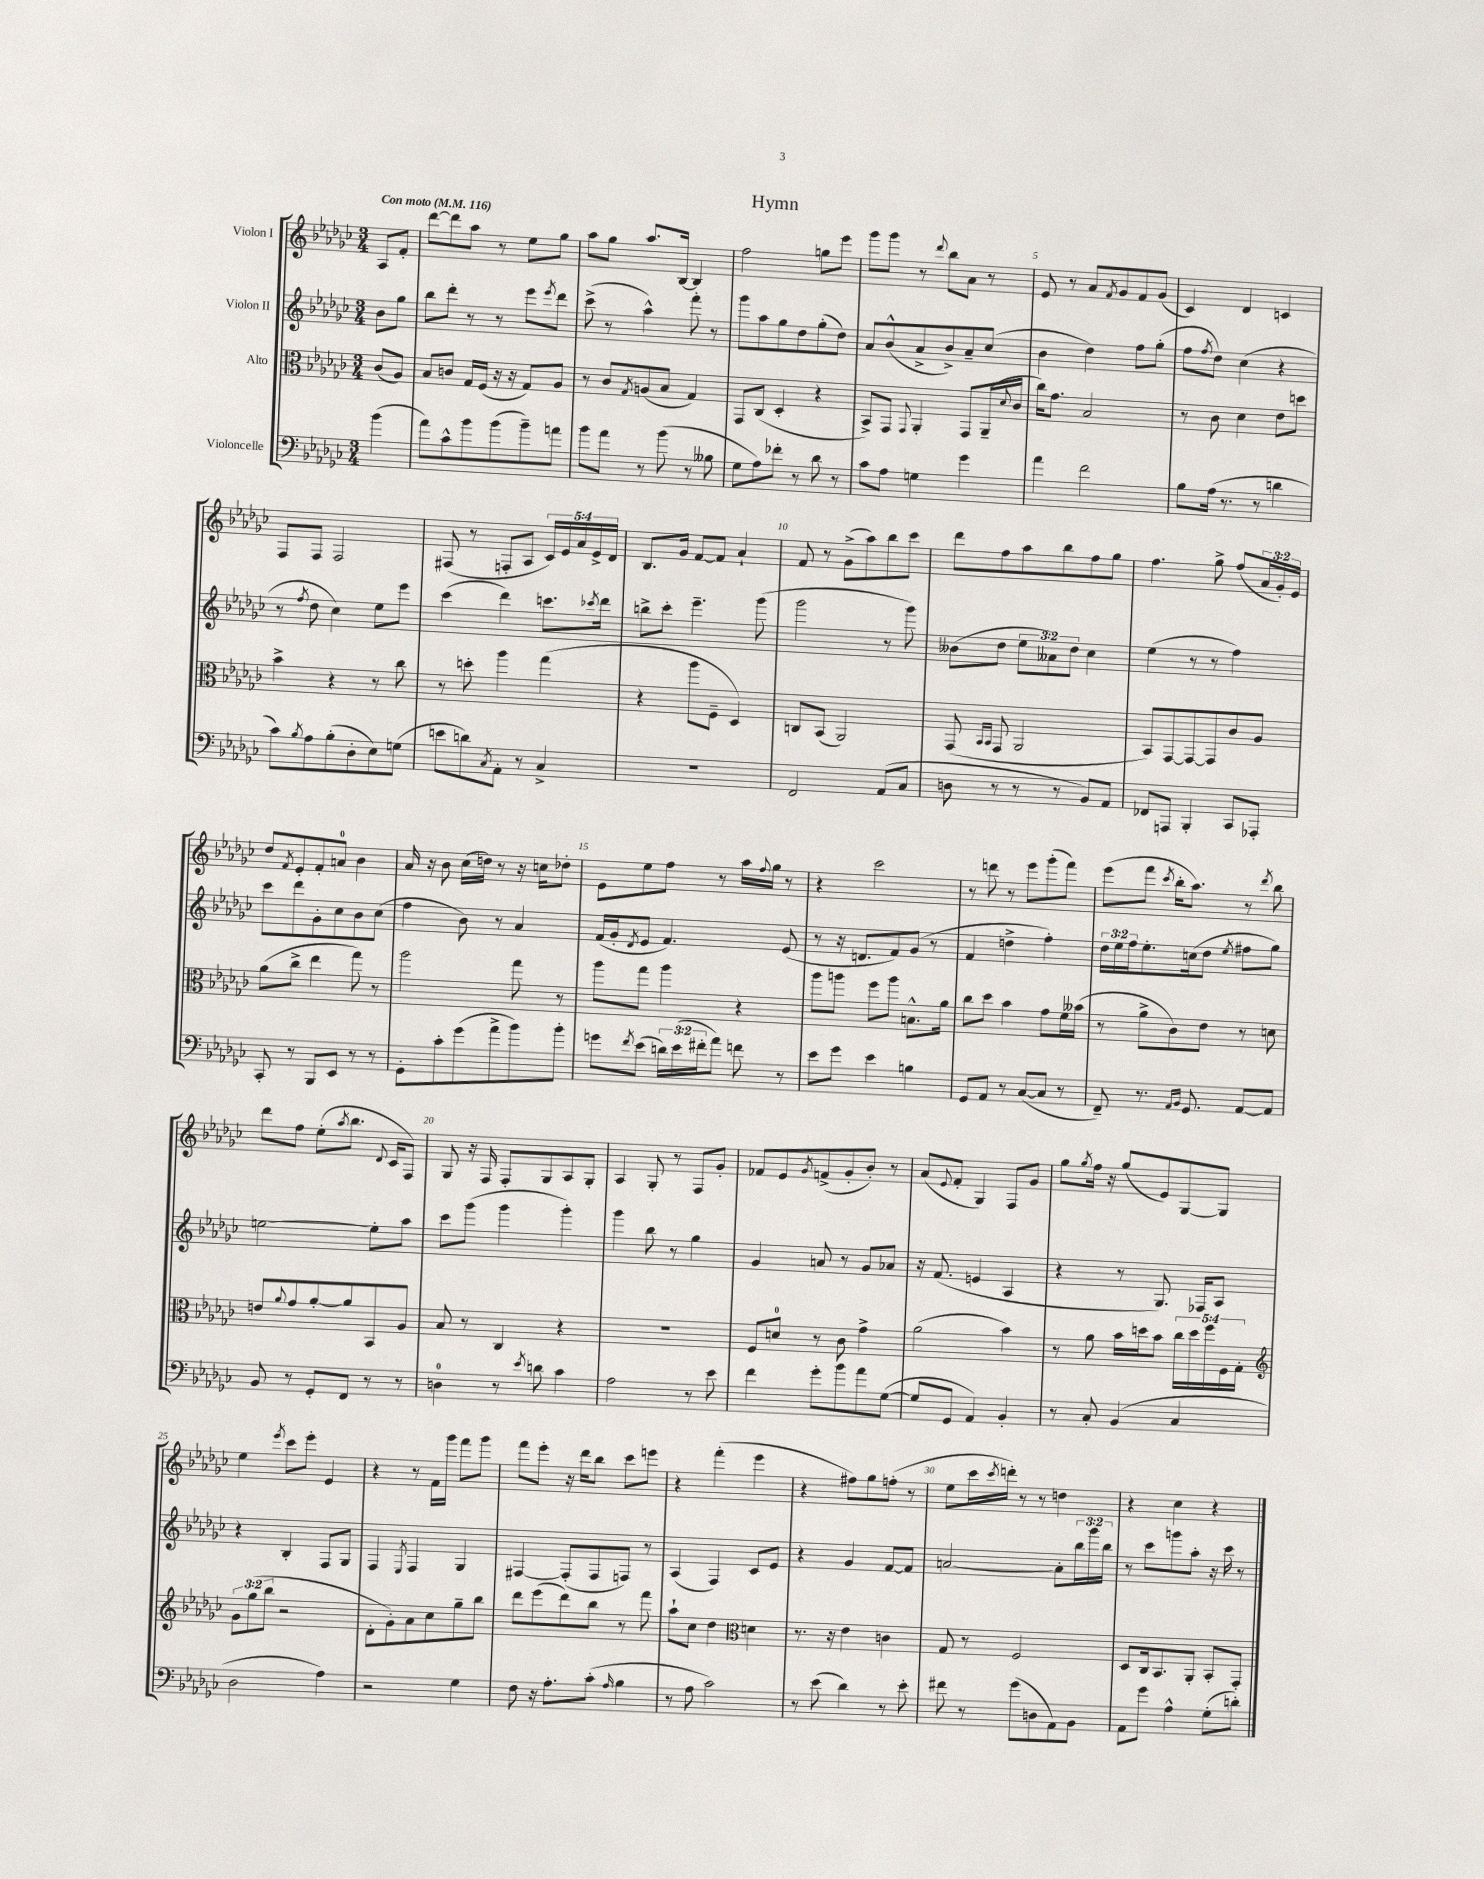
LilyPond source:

\header { title = "Hymn" }
<<
\new StaffGroup <<
\new Staff = "s0" \with { instrumentName = "Violon I" } {
    \clef treble \key ges \major \numericTimeSignature \time 3/4 \override Staff.TupletNumber.text = #tuplet-number::calc-fraction-text \partial 4 \tempo "Con moto" 4 = 116
    aes8 f'8-. |
    des'''8~ des'''8 aes''8 r8 ees''8 ges''8 |
    aes''8 ges''8 aes''8. bes16~ bes4 |
    f''2 g''8 ees'''8 |
    ges'''8 ges'''8 r8 \appoggiatura { des'''8 } bes''8 aes'8 r8 |
    ees'8 r8 aes'8 \acciaccatura { f'8 } ges'8 f'8 ges'8( |
    ces'4) des'4 c'4 |
    f8 f8 f2 |
    fis8( r8 f8-. aes8 \tuplet 5/4 { ces'16) ees'16 aes'16 ees'16-> des'16 } |
    bes8. ges'16 f'8~ f'8 aes'4-! |
    f'8 r8 ges'8->( aes''8) bes''8 ces'''8 |
    des'''8 f''8 aes''8 bes''8 f''8 ges''8 |
    f''4. ges''8-> f''8( \tuplet 3/2 { aes'16 ges'16-.) ees'16 } |
    des''8 \acciaccatura { f'8 } ees'8-. f'8-. a'8-0 bes'4 |
    aes'16 r16 bes'8 ces''16( d''16) r8 r16 c''16 des''8-. |
    ees'8 ees''8 f''8 r8 aes''16 \appoggiatura { f''8 } ges''16 r8 |
    r4 ces'''2 |
    r8 d'''8 r8 ees'''8 ges'''8-.( f'''8) |
    ees'''8( f'''8 \acciaccatura { ces'''8 } bes''16-. aes''8.) r8 \acciaccatura { des'''8 } bes''8 |
    des'''8 f''8 ees''8-.( \acciaccatura { aes''8 } bes''8. \appoggiatura { des'8 } ces'16 f8) |
    ges8 r16 f16 f8-. ges8 aes8 ges8-. |
    aes4 ges8-. r8 f8 ges'8-. |
    fes'8 ees'8 \acciaccatura { ges'8 } f'8->( ges'8-. bes'8-.) r8 |
    aes'8( \appoggiatura { ees'8 } f'8-. ges4) f8 ges'8 |
    ges''8 \acciaccatura { ges''8 } f''16 r16 ges''8( ees'8) ges8~ ges8 |
    ees''4 \acciaccatura { ees'''8 } ces'''8 ees'''8-. ees'4 |
    r4 r8 f'16 ges'''16 f'''8 ges'''8 |
    f'''8 ees'''8-. r16 des'''16 bes''8 ces'''8 e'''8 |
    r4 f'''4-.( ees'''4 |
    r4 fis''8) ges''8 f''8-.( r8 |
    ees''8 ces'''16 \acciaccatura { ces'''8 } d'''16-.) r8 r8 d''4 |
    r4 ces''4 r4 \bar "|." |
}
\new Staff = "s1" \with { instrumentName = "Violon II" } {
    \clef treble \key ges \major \numericTimeSignature \time 3/4 \override Staff.TupletNumber.text = #tuplet-number::calc-fraction-text \partial 4
    bes'8 ges''8 |
    bes''8 des'''8-. r8 r8 ees'''8 \acciaccatura { ees'''8 } des'''8 |
    ces'''8->( r8 aes''4-^) f'''8-. r8 |
    ges'''8 aes''8 ges''8 des''8 ges''8-.( des''8) |
    aes'8 bes'8-^( aes'8-> bes'8->) aes'8-- ces''8( |
    bes'4 des''4) f''8 ges''8-.( |
    f''8 \acciaccatura { f''8 } des''8) ces''4( r4 |
    r8 \acciaccatura { f''8 } des''8 ces''4) ees''8 ees'''8 |
    ces'''4( des'''4) c'''8. \acciaccatura { ces'''8 } des'''16 |
    b''8-> ces'''8-. ees'''4.-- ges'''8( |
    ges'''2 r8 ges'''8) |
    beses'8( des''8 \tuplet 3/2 { ees''8 aeses'8) des''8 } ces''4 |
    ees''4( r8 r8 f''4) |
    ces'''8 des'''8 ges'8-. ces''8 bes'8 ces''8( |
    f''4 bes'8) r8 aes'4 |
    f'16( ges'16-. \acciaccatura { des'8 } ees'8 f'4.) ees'8( |
    r8 r16 d'8. f'8) ges'8( r8 |
    f'4 d''4-> f''4-.) |
    \tuplet 3/2 { des''16 ees''16 f''16 } ees''8.-. c''16( des''8 \acciaccatura { ees''8 } fis''8 ges''8) |
    e''2~ e''8-. aes''8 |
    ces'''8 ges'''8( ges'''4 ges'''4-.) |
    ges'''4 bes''8 r8 ges''4 |
    ges'4 a'8 r8 ges'8 aes'8 |
    r16 f'8.( e'4 aes4 |
    r4 r8 ges8.) fes16 aes8 |
    r4 bes4-. f8 ges8 |
    f4 \acciaccatura { ees8 } f4 ges4 |
    fis4~ fis8-.( fis8 f8) r8 |
    aes4( f4) ces'8 ees'8 |
    r4 ges'4 f'8~ f'8 |
    a'2~ a'8-. \tuplet 3/2 { bes''16 ges'''16 bes''16 } |
    r8 ces'''8 g'''8 aes''8-. r16 ces'''16 r8 \bar "|." |
}
\new Staff = "s2" \with { instrumentName = "Alto" } {
    \clef alto \key ges \major \numericTimeSignature \time 3/4 \override Staff.TupletNumber.text = #tuplet-number::calc-fraction-text \partial 4
    ces'8( aes8) |
    bes8 c'8 ges16 f16( r16 r16 ges8) aes8 |
    r8 ces'8 \acciaccatura { ges8 } a8( bes8 ges4) |
    ges,8 ces8( des4-. r4 |
    bes,8->) ges,8 \appoggiatura { ges,8 } aes,4-. ges,8 aes,16--( \appoggiatura { des'8 } ces'16 |
    ces''16) ges'8. bes2 |
    r8 ces'8 des'4 ees'8 d''8 |
    bes'4-> r4 r8 ces''8 |
    r8 d''8-. aes''4 ges''4( |
    r4 aes''8 f8-- des4) |
    c8 bes,8( aes,2) |
    ges,8( \grace { bes,16 bes,16 } ges,8 aes,2 |
    bes,8) ges,8~ ges,8~ ges,8 ces'8 aes8 |
    aes'8( ces''8-> ees''4 ges''8) r8 |
    aes''2 ges''8 r8 |
    aes''8 ges''8 aes''4 r4 |
    aes''8 a''8 f''8 a''8 b8.-^ aes'16 |
    ces''8 des''8 bes'4 ges'8 f'16 beses'16( |
    r8 aes'8-> ces'8) ees'8 r8 d'8 |
    e'8 \appoggiatura { aes'8 } ges'8 aes'8~-. aes'8 bes,8 aes8 |
    bes8 r8 ces4 r4 |
    R2. |
    f8 d'8-0 r8 ces'8 ges'4-> |
    aes'2( bes'4) |
    r8 aes'8 bes'16 d''16 bes'8 \tuplet 5/4 { ces''16 d''16 f''16 f16 ges16-. } |
    \clef treble \tuplet 3/2 { ges'8 ges''8( bes''8 } r2 |
    des'8-. ges'8-.) aes'8 ces''8 ges''8-- bes''8 |
    des'''8 ees'''8( des'''8) bes''8 r8 f'''8 |
    aes''8-! ces''8 des''4 \clef alto d'4 |
    r8. r16 ees'4 c'4 |
    ges8 r8 f2 |
    des8 ces16 bes,8. aes,8-. bes,8-. ges,8-. \bar "|." |
}
\new Staff = "s3" \with { instrumentName = "Violoncelle" } {
    \clef bass \key ges \major \numericTimeSignature \time 3/4 \override Staff.TupletNumber.text = #tuplet-number::calc-fraction-text \partial 4
    bes'4( |
    aes'8) ces'8-^ bes'8 bes'8( bes'8--) a'8 |
    bes'8 aes'8 r8 bes'8( r8 beses8 |
    ges8 aes8) fes'8-. r8 des'8 r8 |
    ces'8 aes8 g4 ges'4 |
    aes'4 f'2 |
    bes8 aes16( r8. r8 d'4 |
    ces'8) \acciaccatura { bes8 } aes8 bes8-.( des8-. ees8) g8( |
    e'8 d'8) \acciaccatura { ces8 } aes,8-. r8 ces4-> |
    R2. |
    f,2 aes,8( ces8 |
    d8 r8 r8 r8 bes,8) aes,8 |
    fes,8 a,,8 bes,,4-. ces,8 aes,,8-. |
    ces,8-. r8 bes,,8 ees,8 r8 r8 |
    ges,8-. ces'8-. ges'8( aes'8-> bes'8) bes'8-. |
    g'8 \acciaccatura { f'8 } ees'8( \tuplet 3/2 { d'16) ees'16( fis'16-. } aes'8) f'8 r8 |
    ees'8 ges'8 ees'4 b4 |
    ges,8 aes,8 r8 ces8~( ces8 r8 |
    f,8--) r8. \grace { aes,16 bes,16 } ges,8. aes,8~ aes,8 |
    bes,8 r8 ges,8-. f,8 r8 r8 |
    d4-0 r8 \acciaccatura { ees'8 } d'8 ces'4 |
    aes2 r8 ees'8 |
    f'4 ges'8-. bes'8 aes'8 ges8~( |
    ges8 ges,8 aes,4) bes,4-. |
    r8 ces8-. bes,4( ces4 |
    des2 aes4) |
    r2 ges4 |
    f8 r16 aes8.-. ces'8-.( \grace { aes16 } bes4 |
    r8 aes8 ces'2) |
    r8 ees'8( des'4) r8 ees'8-. |
    fis'8 r8 ges'8( d8 aes,8) bes,8 |
    aes,8 ges'8 aes4-^ ges8-.( d'8-.) \bar "|." |
}
>>
>>
\layout { \context { \Score \override BarNumber.break-visibility = ##(#f #t #t) barNumberVisibility = #(every-nth-bar-number-visible 5) } }
